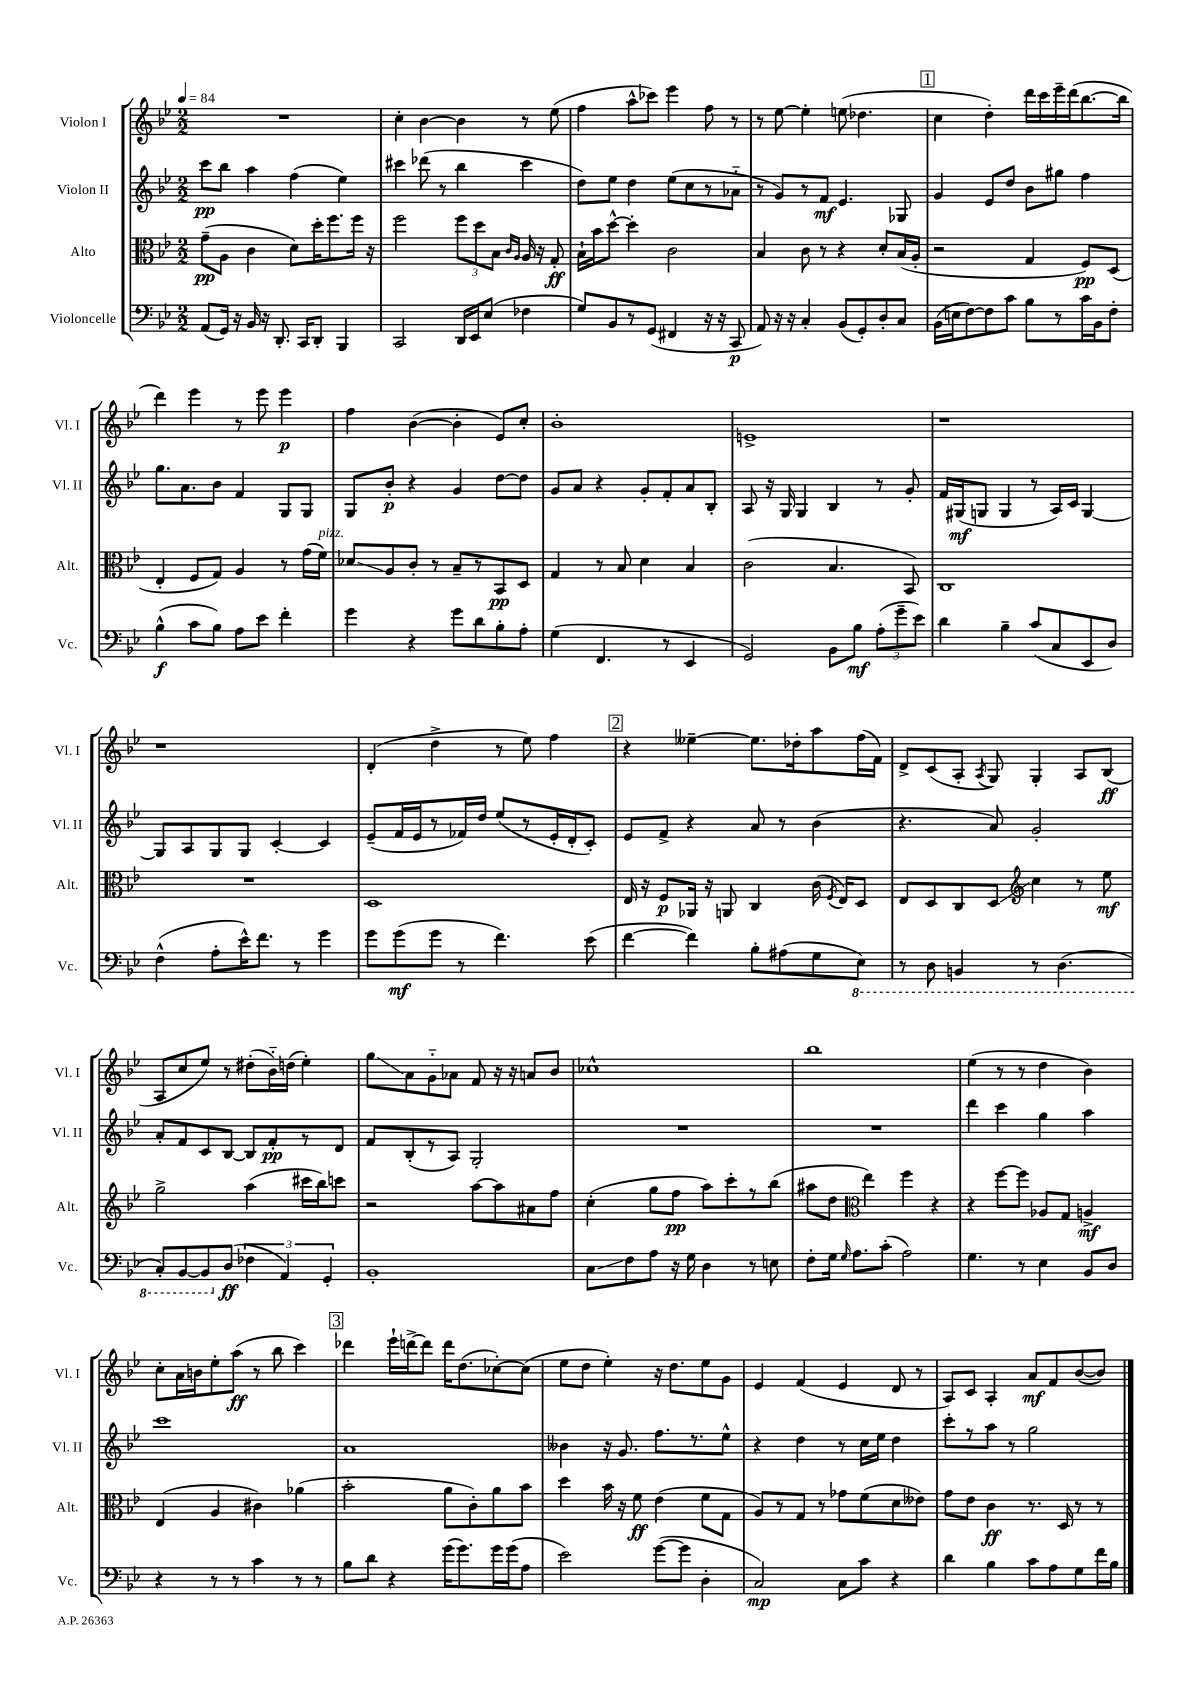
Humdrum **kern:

**kern	**kern	**kern	**kern
*staff4	*staff3	*staff2	*staff1
*clefF4	*clefC3	*clefG2	*clefG2
*k[b-e-]	*k[b-e-]	*k[b-e-]	*k[b-e-]
*M2/2	*M2/2	*M2/2	*M2/2
*MM84	*MM84	*MM84	*MM84
(8AA	(8g~	8ccc	1r
16GG)	8A	8bb-	.
16r	.	.	.
16BB-	4c	4aa	.
16r	.	.	.
8.DD'	.	.	.
.	8d)	(4ff	.
16CC	.	.	.
8DD'	16dd'	.	.
.	8.ff	.	.
4BBB-	.	4ee-)	.
.	16ff	.	.
.	16r	.	.
=	=	=	=
2CC	2ff	4ccc#	4cc'
.	.	(8ddd-	[4b-
.	.	8r	.
16DD	12ff	4bb-	4b-]
16EE-	.	.	.
.	12dd	.	.
(8E-	.	.	.
.	12B-	.	.
.	16qqc	.	.
.	16qqA	.	.
4F-	16A	4ccc#	8r
.	16r	.	.
.	8G'	.	(8ee-
=	=	=	=
8G)	16B-`	8dd)	4ff
.	16b-	.	.
8BB-	[8dd^^	8ee-	.
8r	4dd']	4dd	8aa^^
(8GG	.	.	8ccc-)
4FF#	2c	(8ee-	4eee-
.	.	8cc	.
16r	.	8r	8ff
16r	.	.	.
8CC	.	8a-'~	8r
=	=	=	=
8AA)	4B-	8r	8r
16r	.	8g)	[8ee-
16r	.	.	.
4C'	8c	8r	4ee-']
.	8r	8f	.
(8BB-	4r	4.e-	(8ee
8GG')	.	.	4.dd-
8D'	8d'	.	.
8C	(16B-	8G-	.
.	16A'	.	.
=	=	=	=
(16BB-	2r	4g	4cc
16E	.	.	.
[8F)	.	.	.
8F]	.	8e-	4dd')
8c	.	8dd	.
8B-	4G	8b-	16ddd
.	.	.	16ccc
8r	.	8gg#	16eee-~
.	.	.	(16ddd
16c	8F)	4ff	[8.bb-
16BB-	.	.	.
8F'	(8D	.	.
.	.	.	16bb-]
=	=	=	=
(4B-^^	4E-'	8.gg	4ddd)
.	.	8.a	.
8c	8F	.	4eee-
8B-)	8G)	8b-	.
8A	4A	4f	8r
8e-	.	.	8eee-
4f'	8r	8G	4eee-
.	(16g	8G	.
.	16f)	.	.
=	=	=	=
4g	8d-	8G	4ff
.	8A	8b-'	.
4r	8c'	4r	([4b-
.	8r	.	.
8g	8B-~	4g	4b-']
8d	8r	.	.
8B-'	8BB-	[8dd	8e-)
8A'	8D	8dd]	8cc'
=	=	=	=
(4G	4G	8g	1b-'
.	.	8a	.
4.FF	8r	4r	.
.	8B-	.	.
.	4d	8g'	.
8r	.	8f'	.
4EE-	4B-	8a	.
.	.	8B-'	.
=	=	=	=
2GG)	(2c	8A	1e^
.	.	16r	.
.	.	16G	.
.	.	4G	.
8BB-	4.B-	4B-	.
8B-	.	.	.
(12A'	.	8r	.
12g~	.	.	.
.	8BB-)	8g'	.
12e-)	.	.	.
=	=	=	=
4d	1C	16f	1r
.	.	(16G#	.
.	.	8G	.
4B-~	.	4G	.
(8c	.	8r	.
8C	.	16A)	.
.	.	16c	.
8EE-	.	[4G	.
8D)	.	.	.
=	=	=	=
(4F^^	1r	8G]	1r
.	.	8A	.
8A'	.	8G	.
16e-^^)	.	8G	.
8.f	.	.	.
.	.	[4c'	.
8r	.	.	.
4g	.	4c]	.
=	=	=	=
8g	1D	(8e-~	(4d'
(8g	.	16f	.
.	.	16e-	.
8g	.	8r	4dd^
8r	.	16f-)	.
.	.	16dd	.
4.f)	.	(8ee-	8r
.	.	8r	8ee-)
.	.	16e-'	4ff
.	.	16d'	.
(8e-	.	8c')	.
=	=	=	=
[4f	16E-	8e-	4r
.	16r	.	.
.	8F	8f^	.
4f])	16AA-	4r	[4ee--~
.	16r	.	.
.	8AA	.	.
8B-'	4C	8a	8.ee--]
(8A#	.	8r	.
.	.	.	16dd-'
8G	(16c	(4b-	8aa
.	8qF	.	.
.	16E-)	.	.
8EE-)	8D	.	(16ff
.	.	.	16f)
=	=	=	=
8r	8E-	4.r	8d^
8DD	8D	.	(8c
4BBB	8C	.	8A'
.	.	.	8qA
.	8D	8a)	8G)
*	*clefG2	*	*
8r	4cc	2g'	4G'
(4.DD	.	.	.
.	8r	.	8A
.	8ee-	.	(8B-
=	=	=	=
8CC')	2gg^	8a'	8A
[8BBB-	.	8f	8cc
8BBB-]	.	8c	8ee-)
(8D	.	[8B-	8r
6F-	(4aa	8B-]	(8dd#'
.	.	8f'	16b-'~)
6AA)	.	.	.
.	.	.	(16dd
.	16ccc#	8r	4ee-')
.	16bb-)	.	.
6GG'	.	.	.
.	8ccc	8d	.
=	=	=	=
1BB-'	2r	8f	8gg
.	.	(8B-'	8a
.	.	8r	8g'~
.	.	8A)	8a-
.	[8aa	2G'	8f
.	8aa]	.	16r
.	.	.	16r
.	8a#	.	8a
.	8ff	.	8b-
=	=	=	=
8C	(4cc'	1r	1cc-^^
8F	.	.	.
8A	8gg	.	.
16r	8ff	.	.
16G	.	.	.
4D	8aa)	.	.
.	8ccc'	.	.
8r	8r	.	.
8E	(8bb-	.	.
=	=	=	=
8F'	8aa#	1r	1bb-
16G	8dd	.	.
16qqG	.	.	.
8.A	.	.	.
*	*clefC3	*	*
.	4ee-)	.	.
(8c'	.	.	.
2A)	4ff	.	.
.	4r	.	.
=	=	=	=
4.G	4r	4ddd	(4ee-
.	[8ff	4ccc	8r
8r	8ff]	.	8r
4E-	8A-	4gg	4dd
.	8G	.	.
8BB-	4A^	4aa	4b-)
8D	.	.	.
=	=	=	=
4r	(4E-	1ccc	8cc'
.	.	.	16a
.	.	.	16b
8r	4A	.	8ee-'
8r	.	.	(8aa
4c	4c#)	.	8r
.	.	.	8bb-
8r	(4a-	.	4ccc)
8r	.	.	.
=	=	=	=
8B-	2b-'	1a	4ddd-
8d	.	.	.
4r	.	.	16eee-`
.	.	.	[16ddd^
.	.	.	8ddd]
(16g	8a	.	16ddd
8.g)	.	.	(8.dd
.	8c')	.	.
16g	8a	.	[8cc-')
(16g	.	.	.
8A	8b-	.	(8cc-]
=	=	=	=
2e-)	4dd	4b--	8ee-
.	.	.	8dd
.	16b-	16r	4ee-')
.	16r	8.g	.
.	8f	.	.
([8g	(4e-	8.ff	16r
.	.	.	8.dd
8g]	.	.	.
.	.	8.r	.
4D'	8f	.	8ee-
.	8G	8ee-^^	8g
=	=	=	=
2C)	8A)	4r	4e-
.	8r	.	.
.	8G	4dd	(4f
.	8r	.	.
8C	8g-	8r	4e-
8c	(8f	16cc	.
.	.	16ee-	.
4r	8d	4dd	8d
.	8e--)	.	8r
=	=	=	=
4d	8g	8ccc'	8A)
.	8e-	8r	8c
4B-	4c	8aa	4A'
.	.	8r	.
8c	8.r	2gg	8a
8A	.	.	8f
.	16D	.	.
8G	8r	.	([8b-
16f	8r	.	8b-])
16B-	.	.	.
==	==	==	==
*-	*-	*-	*-
